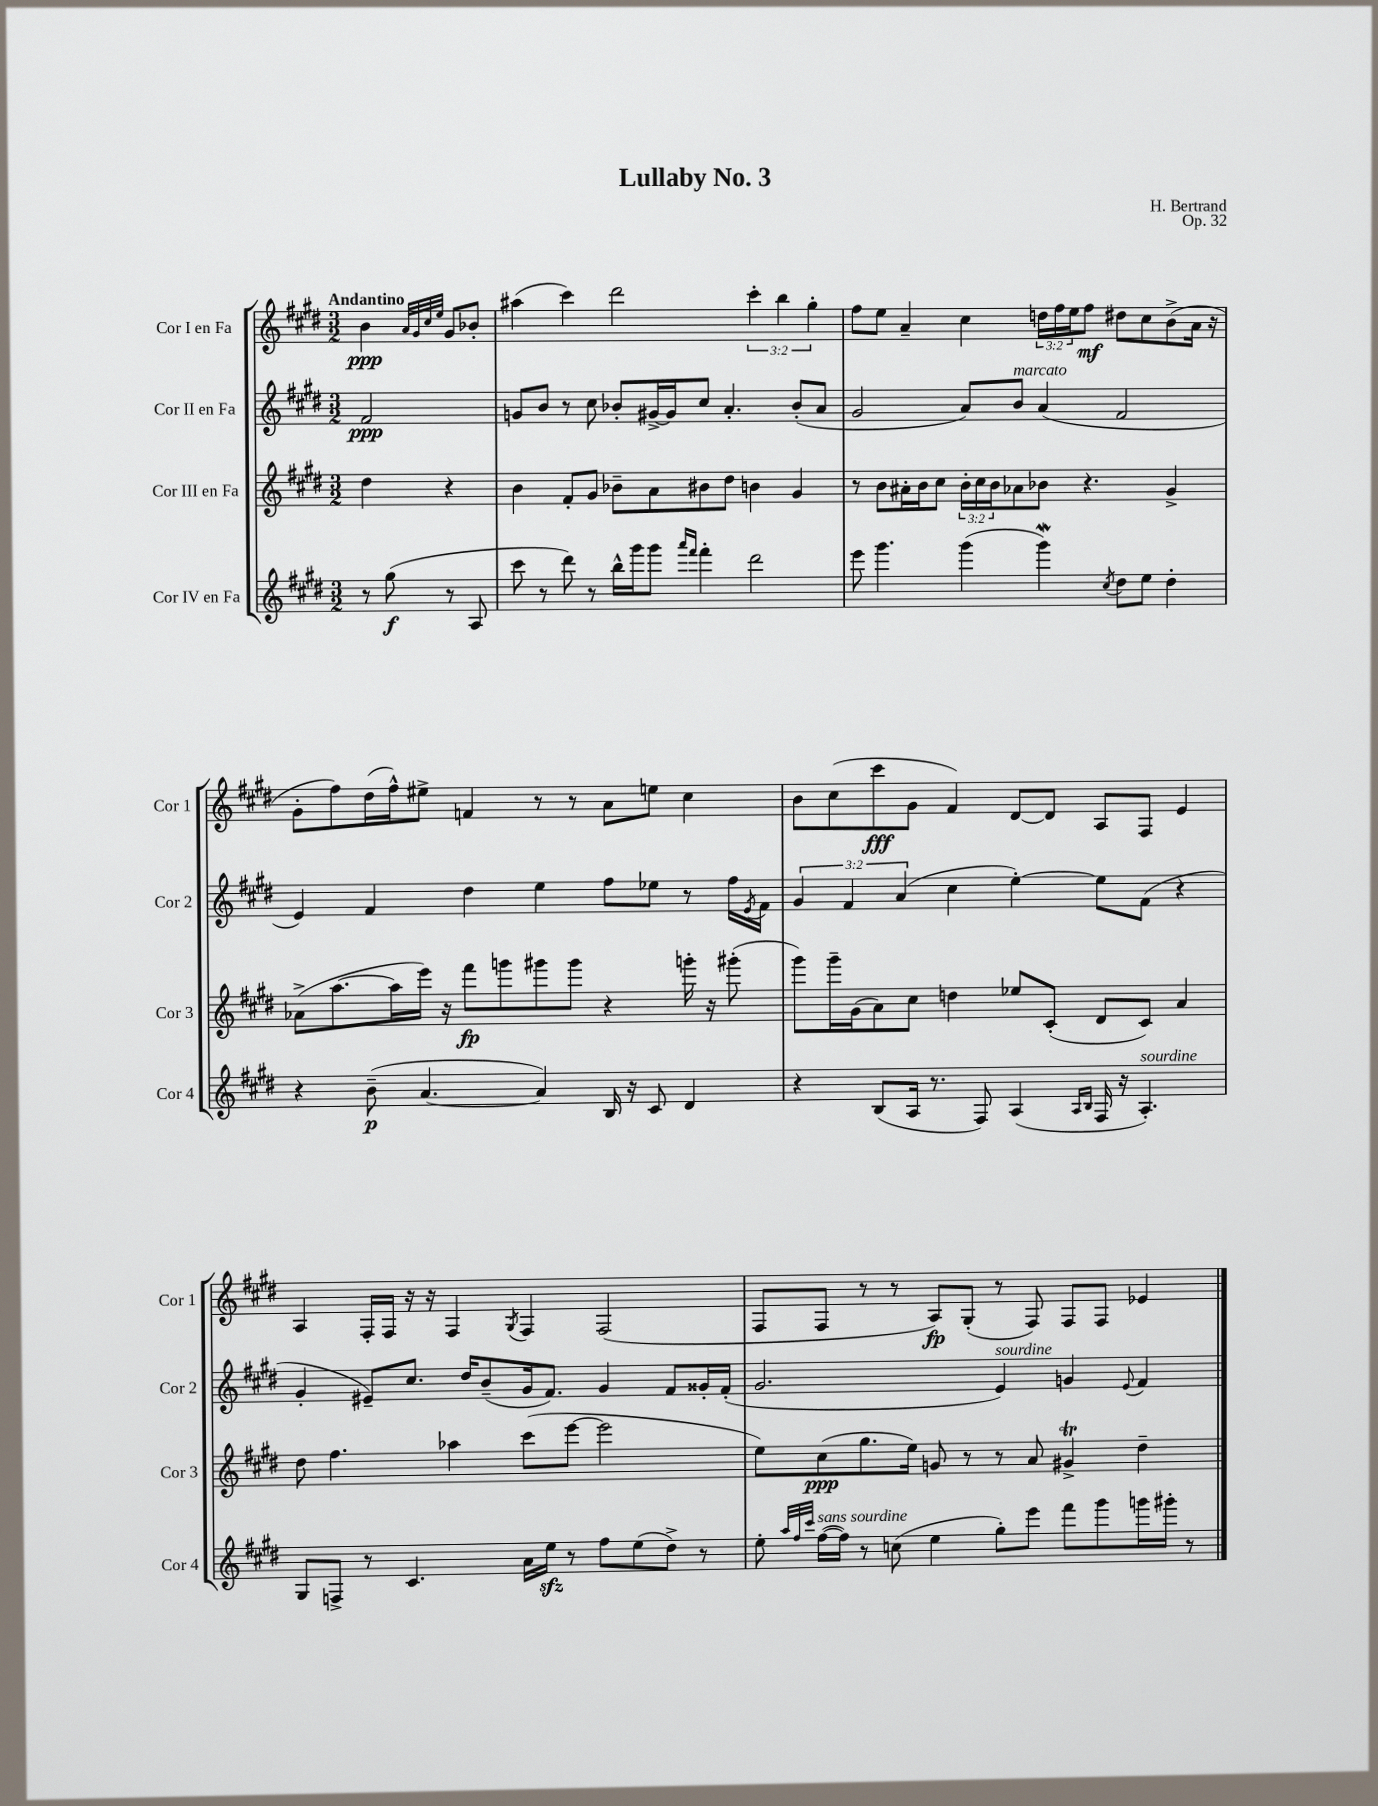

**kern	**kern	**kern	**kern
*staff4	*staff3	*staff2	*staff1
*clefG2	*clefG2	*clefG2	*clefG2
*k[f#c#g#d#]	*k[f#c#g#d#]	*k[f#c#g#d#]	*k[f#c#g#d#]
*M3/2	*M3/2	*M3/2	*M3/2
8r	4dd#	2f#	4b
(8gg#	.	.	.
.	.	.	32qqa
.	.	.	32qqg#
.	.	.	32qqcc#
.	.	.	32qqee
8r	4r	.	8g#
8A	.	.	8b-'
=	=	=	=
8ccc#	4b	8g	(4aa#
8r	.	8b	.
8ddd#)	8f#'	8r	4ccc#)
8r	8g#	8cc#	.
16bb^^	8b-~	8b-'	2ddd#
16ggg#	.	.	.
8ggg#	8a	[16g#^	.
.	.	16g#]	.
16qqaaa	.	.	.
16qqfff#	.	.	.
4fff#'	8b#	8cc#	.
.	8dd#	4.a'	.
2ddd#	4b	.	6ccc#'
.	.	.	6bb
.	4g#	(8b-'	.
.	.	.	6gg#'
.	.	8a	.
=	=	=	=
8eee	8r	2g#	8ff#
4.ggg#	8b	.	8ee
.	16a#'	.	4a~
.	16b	.	.
.	8cc#	.	.
(4ggg#	24b'	8a)	4cc#
.	24cc#	.	.
.	24b	.	.
.	8a-	8b	.
4ggg#)	8b-	(4a	24dd
.	.	.	24ff#
.	.	.	24ee
.	4.r	.	8ff#
8qcc#	.	.	.
8dd#	.	2f#	8dd#
8ee	.	.	8cc#
4dd#'	4g#^	.	(8b^
.	.	.	16a
.	.	.	16r
=	=	=	=
4r	(8a-^	4e)	8g#'
.	[8.aa	.	8ff#)
(8b~	.	4f#	(16dd#
.	16aa]	.	16ff#^^)
[4.a	16eee)	.	8ee#^
.	16r	.	.
.	8fff#	4dd#	4f
.	8ggg	.	.
4a])	8ggg#	4ee	8r
.	8ggg#	.	8r
16B	4r	8ff#	8a
16r	.	.	.
8c#	.	8ee-	8ee
4d#	16ggg'	8r	4cc#
.	16r	.	.
.	(8ggg#'	16ff#	.
.	.	8qe	.
.	.	16f#	.
=	=	=	=
4r	8ggg#)	6g#	8b
.	16ggg#~	.	(8cc#
.	.	6f#	.
.	(16g#	.	.
(8B	8a)	.	8ccc#
.	.	(6a	.
16A	8cc#	.	8g#
8.r	.	.	.
.	4dd	4cc#	4f#)
8F#)	.	.	.
(4A	8ee-	[4ee')	[8d#
.	(8c#'	.	8d#]
16qqA	.	.	.
16qqB	.	.	.
16F#	8d#	8ee]	8A
16r	.	.	.
4.A')	8c#)	(8f#	8F#
.	4a	4r	4e
=	=	=	=
8G#	8dd#	4g#'	4A
8F^	4.ff#	.	.
8r	.	8e#~)	16F#'
.	.	.	16F#
4.c#	.	8.cc#	16r
.	.	.	16r
.	4aa-	.	4F#
.	.	16dd#	.
.	.	(8b~	.
.	.	.	8qG#
16a	(8ccc#	16g#	4F#
16ee	.	8.f#)	.
8r	[8eee	.	.
8ff#	2eee]	4g#	(2F#
(8ee	.	.	.
8dd#^)	.	8f#	.
8r	.	16g##'	.
.	.	(16f#'	.
=	=	=	=
8ee'	8ee)	2.g#	8F#
32qqaa	.	.	.
32qqff#	.	.	.
32qqccc#	.	.	.
([16ff#	(8cc#	.	8F#
16ff#])	.	.	.
8r	8.gg#	.	8r
(8cc	.	.	8r
.	16ee)	.	.
4ee	8g	.	8A)
.	8r	.	(8G#'
8gg#')	8r	4e)	8r
8eee	8a	.	8F#)
8fff#	4g#^	4g	8F#
8ggg#	.	.	8F#
.	.	8qqe	.
16ggg	4dd#~	4f#	4e-
16ggg#'	.	.	.
8r	.	.	.
==	==	==	==
*-	*-	*-	*-
